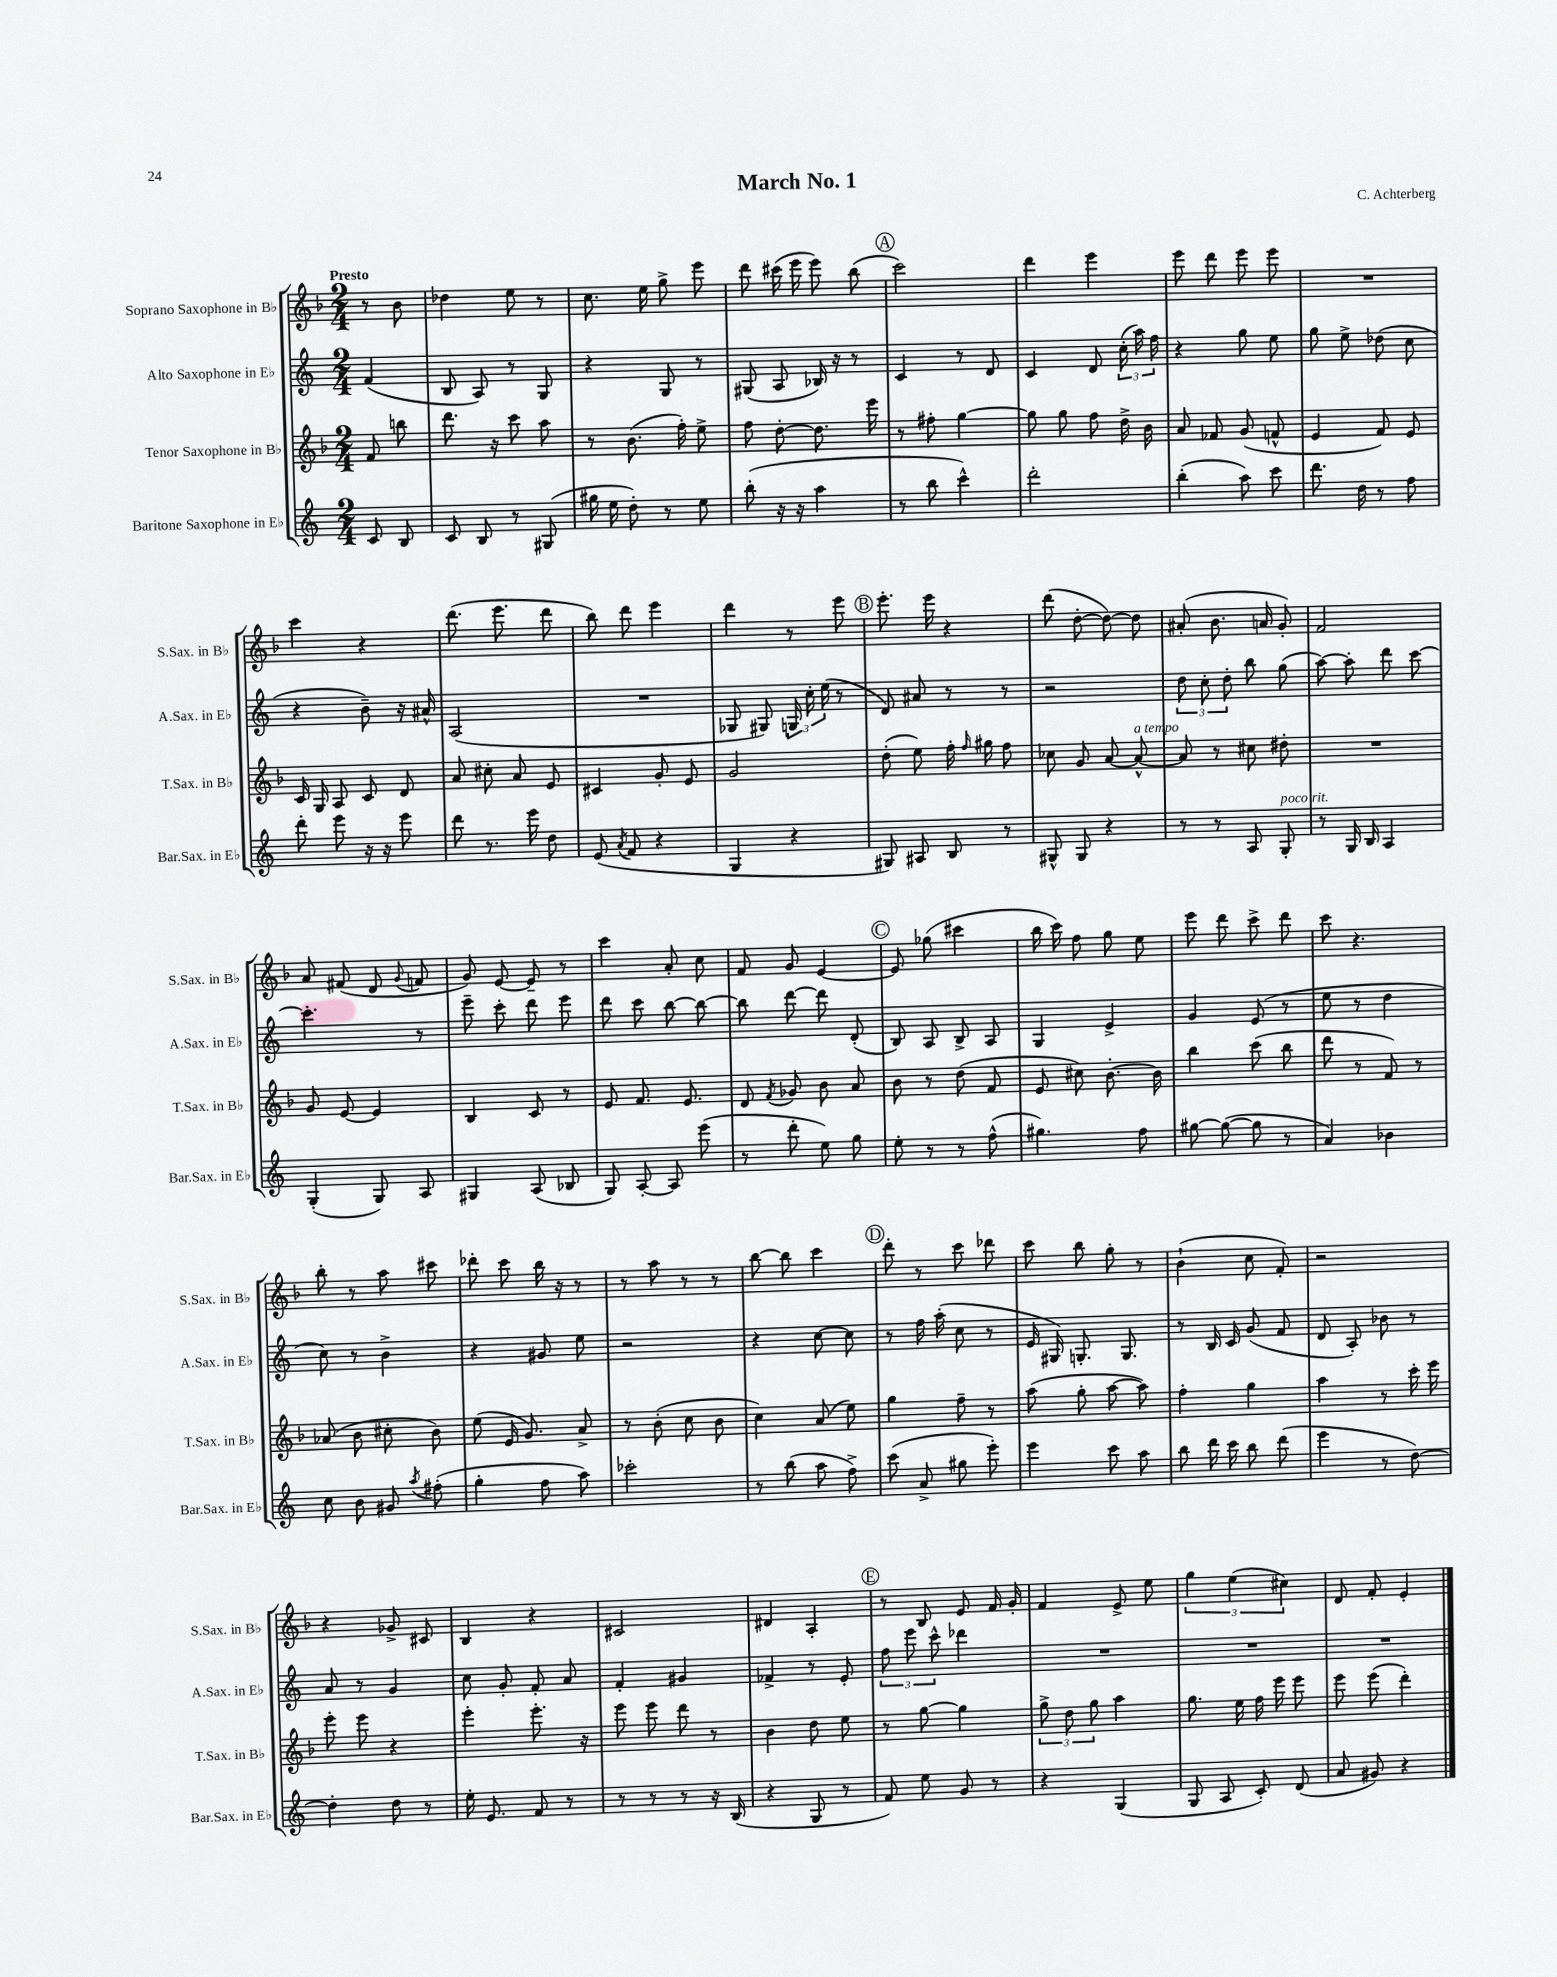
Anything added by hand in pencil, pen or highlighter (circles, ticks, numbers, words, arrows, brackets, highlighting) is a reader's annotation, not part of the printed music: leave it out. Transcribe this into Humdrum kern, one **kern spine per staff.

**kern	**kern	**kern	**kern
*part4	*part3	*part2	*part1
*staff4	*staff3	*staff2	*staff1
*I"Baritone Saxophone in E♭	*I"Tenor Saxophone in B♭	*I"Alto Saxophone in E♭	*I"Soprano Saxophone in B♭
*I'Bar.Sax. in E♭	*I'T.Sax. in B♭	*I'A.Sax. in E♭	*I'S.Sax. in B♭
*clefG2	*clefG2	*clefG2	*clefG2
*k[]	*k[b-]	*k[]	*k[b-]
*M2/4	*M2/4	*M2/4	*M2/4
=	=	=	=
!	!	!	!LO:TX:a:B:t=Presto
8c/	8f/	(4f/	8r
8B/	8bbn\	.	8b-\
=1	=1	=1	=1
8c/	8.ddd\	8B/	4dd-X\
8B/	.	8A/)	.
.	16r	.	.
8r	8ccc\	8r	8ee\
(8G#X/	8aa\	8G/	8r
=2	=2	=2	=2
16gg#X\	8r	4r	8.cc\
16ee\	.	.	.
8dd'\)	(8.b-\	.	.
.	.	.	16ee\
8r	.	8G/	8gg^\
.	16ff'\)	.	.
8ee\	8ee^\	8r	8eee\
=3	=3	=3	=3
(8bb'\	8ff\	(8G#X/	8ddd\
16r	[8dd'\	8A/	(16ccc#X\
16r	.	.	16eee\
4aa\	8.dd\]	16B-X/)	8eee\)
.	.	16r	.
.	.	8r	(8bb-\
.	16eee\	.	.
!!LO:REH:place=s1:t=A
=4	=4	=4	=4
8r	8r	4c/	2ccc\)
8bb\	8ff#X'\	.	.
4ccc^^\)	[4gg\	8r	.
.	.	8d/	.
=5	=5	=5	=5
2ddd'\	8gg\]	4c/	4ddd\
.	8gg\	.	.
.	8ff\	8d/	4eee\
.	16dd^\	(24cc'\	.
.	.	24aa\)	.
.	16b-\	.	.
.	.	24ff\	.
=6	=6	=6	=6
(4bb'\	8a/	4r	8eee\
.	8f-X/	.	8ddd\
8aa\)	(8g/	8gg\	8eee\
8ccc\	8fn^^/	8ee\	8eee\
=7	=7	=7	=7
8.ddd\	4e/	8gg\	2r
.	.	8ee^\	.
16dd\	.	.	.
8r	8f/)	(8dd-X\	.
8ff\	8e/	8cc\	.
!!LO:LB:g=z
=8	=8	=8	=8
8ddd'\	16c/	4r	4ccc\
.	16G/	.	.
8eee\	8A/	.	.
16r	8c/	8b~\)	4r
16r	.	.	.
8eee\	8d/	16r	.
.	.	16a#X^^/	.
=9	=9	=9	=9
8ddd\	8a/	(2A/	(8.ddd\
8.r	8cc#X'\	.	.
.	.	.	8.eee\
.	8a/	.	.
16eee\	.	.	.
8dd\	8e/	.	8ddd\
=10	=10	=10	=10
(8e/	4c#X/	2r	8bb-\)
8qa/	.	.	.
8f/	.	.	8ddd\
4r	8g'/	.	4eee\
.	8e/	.	.
=11	=11	=11	=11
4G/	2g/	8G-X/	4ddd\
.	.	8G#X/)	.
4r	.	24Gn/	8r
.	.	24cc'\	.
.	.	(24ee\	.
.	.	8r	8eee\
!!LO:REH:place=s1:t=B
=12	=12	=12	=12
8G#X/)	(8dd'\	8d/)	8.eee'\
8A#X/	8ee\)	8a#X/	.
.	.	.	16eee\
8B/	16ff'\	8r	4r
.	16qqff/	.	.
.	16gg#X\	.	.
8r	8ff\	8r	.
=13	=13	=13	=13
8G#X^^/	8cc-X\	2r	(8ddd\
8G#/	8g/	.	[8dd'\
4r	[8a/	.	8dd\_)
!	!LO:TX:a:i:t=a tempo	!	!
.	8a^^/_	.	8dd\]
=14	=14	=14	=14
8r	8a/]	12dd\	(8a#X'/
.	.	12cc'\	.
8r	8r	.	8.b-\
.	.	12dd'\	.
8A/	8cc#X\	8bb\	.
.	.	.	16an/
!LO:TX:a:i:t=poco rit.	!	!	!
8G'/	8dd#X'\	(8gg\	8g'/)
=15	=15	=15	=15
8r	2r	[8aa\)	2f/
16G/	.	8aa'\]	.
16B/	.	.	.
4A/	.	8ddd\	.
.	.	[8ccc\	.
!!LO:LB:g=z
=16	=16	=16	=16
(4G'/	8g/	4.ccc'\]	8a/
.	[8e/	.	(8f#X/
8G/)	4e/]	.	8d/
.	.	.	8qqg/
8A/	.	8r	8fn/
=17	=17	=17	=17
4G#X/	4B-/	8eee~\	8g/)
.	.	8ccc'\	[8e/
(8A/	8c/	8ddd\	8e~/]
8B-X/	8r	8eee\	8r
=18	=18	=18	=18
8G/)	8e/	8ddd\	4ccc\
[8A'/	8.f/	8ccc\	.
8A/]	.	[8bb\	8a'/
.	8.e/	.	.
(8eee\	.	8bb\_	8cc\
=19	=19	=19	=19
8r	8d/	8bb\]	8f/
.	8qf/	.	.
8ddd'\	8g-X/	[8ddd\	8g/
8ee\)	8b-\	8ddd\]	[4e/
8gg\	8a/	(8d'/	.
!!LO:REH:place=s1:t=C
=20	=20	=20	=20
8ee'\	8b-\	8B/)	8e/]
8r	8r	8A/	(8gg-X\
8r	(8dd\	8B^/	4ccc#X\
(8ff^^\	8f/	8A/	.
=21	=21	=21	=21
4.gg#X\)	8e/	4G/	16bb-\
.	.	.	16ccc\)
.	8cc#X\)	.	8ff\
.	[8.b-'\	4e^/	8gg\
8ff\	.	.	8ee\
.	16b-\]	.	.
=22	=22	=22	=22
[8gg#X\	4bb-\	4g/	8eee\
(8gg#\_	.	.	8ddd\
8gg#\]	(8ccc\	(8e/	8ccc^\
8r	8bb-\	8r	8ddd\
=23	=23	=23	=23
4a/)	8ddd\	8ee\	8ccc\
.	8r	8r	4.r
4b-X\	8f/)	4dd\	.
.	8r	.	.
!!LO:LB:g=z
=24	=24	=24	=24
8cc\	(8a-X/	8cc\)	8bb-'\
8b\	8b-\	8r	8r
8g#X/	8cc#X'\	4b^\	8aa\
8qaa/	.	.	.
(8ff#X'\	8b-\)	.	8ccc#X\
=25	=25	=25	=25
4gg'\	(8ee\	4r	8ddd-X'\
.	16e/	.	8ccc\
.	8.g/)	.	.
8ff\	.	8g#X/	16bb-\
.	.	.	16r
8aa\)	8a^/	8ee\	8r
=26	=26	=26	=26
2ccc-X'\	8r	2r	8r
.	(8b-'\	.	8aa\
.	8cc\	.	8r
.	8b-\	.	8r
=27	=27	=27	=27
8r	4cc\)	4r	[8bb-\
(8bb\	.	.	8bb-\]
8aa\	(8a/	[8cc\	4ccc\
8ff^\)	8ee\)	8cc\]	.
!!LO:REH:place=s1:t=D
=28	=28	=28	=28
(8ccc\	4gg\	8r	8ddd'\
8a^/	.	16ff\	8r
.	.	(16aa'\	.
8gg#X\	8ff~\	8cc\	8ccc\
8eee'\)	8r	8r	8ddd-X\
=29	=29	=29	=29
4eee\	(8aa\	16e/	8ccc\
.	.	16G#X/)	.
.	8gg'\	8.Gn'/	8bb-\
8ccc\	[8aa\	.	8gg'\
.	.	8.G/	.
8aa\	8aa\])	.	8r
=30	=30	=30	=30
8bb\	4ff'\	8r	(4b-`\
16ddd\	.	16B/	.
16ccc\	.	16c/	.
8bb\	4gg\	(8g/	8cc\
(8ddd\	.	8f/	8f'/)
=31	=31	=31	=31
4eee\	4aa\	8d/	2r
.	.	8A'/)	.
8r	8r	8b-X\	.
[8dd\)	16ccc'\	8r	.
.	16eee\	.	.
!!LO:LB:g=z
=32	=32	=32	=32
4dd'\]	8eee'\	8a/	4r
.	8eee\	8r	.
8dd\	4r	4g/	8g-X^/
8r	.	.	8c#X/
=33	=33	=33	=33
16ee'\	4eee'\	8cc\	4B-/
8.e/	.	.	.
.	.	8g'/	.
8f/	8.eee'\	8f'/	4r
8r	.	8a/	.
.	16r	.	.
=34	=34	=34	=34
8r	8eee\	4f'/	2c#X/
8r	8eee\	.	.
8r	8ddd\	4g#X/	.
16r	8r	.	.
(16B/	.	.	.
=35	=35	=35	=35
4r	4b-\	4f-X^/	4d#X/
8G/	8dd\	8r	4A'/
8r	8ee\	8e'/	.
!!LO:REH:place=s1:t=E
=36	=36	=36	=36
8f/)	8r	12ff\	8r
.	.	12eee\	.
8ee\	[8gg\	.	8B-/
.	.	12ccc^^\	.
8g/	4gg\]	4ddd-X\	8e/
8r	.	.	16f/
.	.	.	16g'/
=37	=37	=37	=37
4r	12gg^\	2r	4f/
.	12dd\	.	.
.	12gg\	.	.
(4G/	4aa\	.	8e^/
.	.	.	8ee\
=38	=38	=38	=38
8G/	8.gg\	2r	6gg\
8A/	.	.	.
.	.	.	(6ee\
.	16ee\	.	.
8c'/)	16ff\	.	.
.	16eee\	.	.
.	.	.	6cc#X\)
(8d/	8eee\	.	.
=39	=39	=39	=39
8a/	8eee\	2r	8d/
8g#X/)	(8eee\	.	8f'/
4r	4ddd'\)	.	4e'/
==	==	==	==
*-	*-	*-	*-
